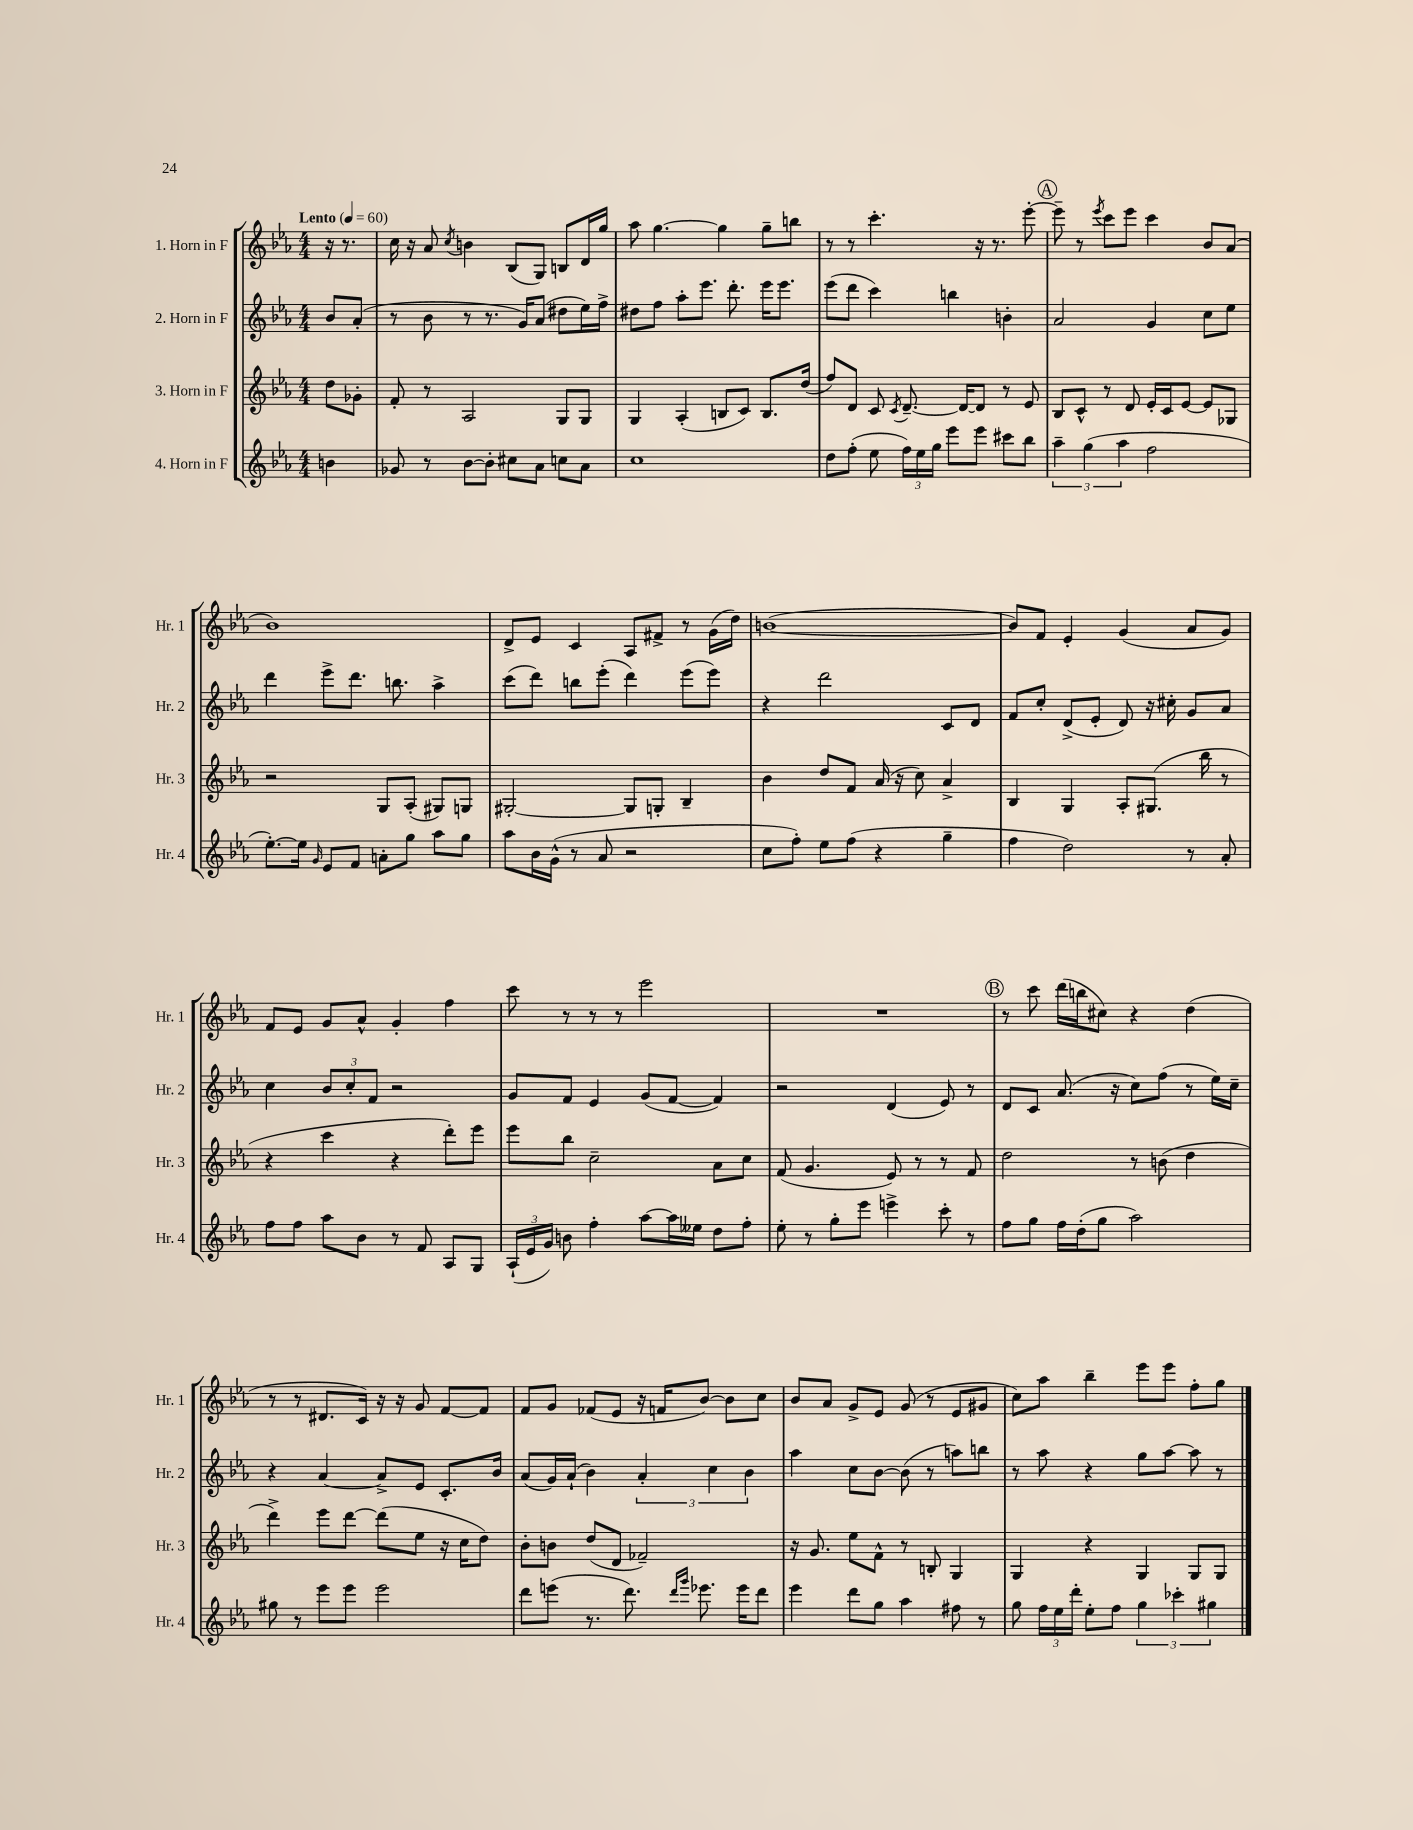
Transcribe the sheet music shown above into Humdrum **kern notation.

**kern	**kern	**kern	**kern
*staff4	*staff3	*staff2	*staff1
*clefG2	*clefG2	*clefG2	*clefG2
*k[b-e-a-]	*k[b-e-a-]	*k[b-e-a-]	*k[b-e-a-]
*M4/4	*M4/4	*M4/4	*M4/4
*MM60	*MM60	*MM60	*MM60
4b	8dd	8b-	16r
.	.	.	8.r
.	8g-'	(8a-'	.
=	=	=	=
8g-	8f'	8r	16cc
.	.	.	16r
8r	8r	8b-	8a-
.	.	.	8qcc
[8b-	2A-	8r	4b
8b-']	.	8.r	.
8cc#	.	.	(8B-
.	.	16g)	.
8a-	.	(8a-	8G)
8cc	8G	8dd#	8B
8a-	8G	16ee-)	16d
.	.	16ff^	16gg
=	=	=	=
1cc	4G	8dd#	8aa-
.	.	8ff	[4.gg
.	(4A-'	8aa-'	.
.	.	8.eee-	.
.	8B	.	4gg]
.	.	8.ddd'	.
.	8c)	.	.
.	8.B	16eee-	8gg~
.	.	8.eee-	.
.	.	.	8bb
.	(16dd	.	.
=	=	=	=
8dd	8ff)	(8eee-	8r
(8ff'	8d	8ddd	8r
8ee-	8c	4ccc)	4.ccc'
.	8qc	.	.
24ff)	[8.d~	.	.
24ee-	.	.	.
24gg	.	.	.
8eee-	.	4bb	.
.	16d_	.	.
8eee-	8d]	.	16r
.	.	.	8.r
8ccc#	8r	4b'	.
8bb-	8e-	.	[8eee-'
=	=	=	=
6aa-~	8B-	2a-	8eee-~]
.	8c^^	.	8r
(6gg	.	.	.
.	.	.	8qeee-
.	8r	.	8ccc
6aa-	.	.	.
.	8d	.	8eee-
2ff	16e-'	4g	4ccc
.	16c	.	.
.	[8e-	.	.
.	8e-]	8cc	8b-
.	8G-	8ee-	(8a-
=	=	=	=
[8.ee-')	2r	4ddd	1b-)
16ee-]	.	.	.
16qqg	.	.	.
8e-	.	8eee-^	.
8f	.	8.ddd	.
8a'	8G	.	.
.	.	8.bb	.
8gg	(8A-'	.	.
8aa-	8G#)	4aa-^	.
8gg	8G	.	.
=	=	=	=
8aa-	[2G#'	(8ccc	8d^
16b-	.	8ddd)	8e-
(16g^^	.	.	.
8r	.	8bb	4c
8a-	.	(8eee-'	.
2r	8G#]	4ddd)	8A-
.	8G'	.	8f#^
.	4B-~	(8eee-	8r
.	.	8eee-)	(16g
.	.	.	16dd)
=	=	=	=
8cc	4b-	4r	([1b
8ff')	.	.	.
8ee-	8dd	2ddd	.
(8ff	8f	.	.
4r	(16a-	.	.
.	16r	.	.
.	8cc)	.	.
4gg~	4a-^	8c	.
.	.	8d	.
=	=	=	=
4ff	4B-	8f	8b])
.	.	8cc'	8f
2dd)	4G	(8d^	4e-'
.	.	8e-'	.
.	8A-'	8d)	(4g
.	(8.G#	16r	.
.	.	16cc#'	.
8r	.	8g	8a-
.	16bb-	.	.
8a-'	8r	8a-	8g)
=	=	=	=
8ff	4r	4cc	8f
8ff	.	.	8e-
8aa-	4ccc	12b-	8g
.	.	12cc'	.
8b-	.	.	8a-^^
.	.	12f	.
8r	4r	2r	4g'
8f	.	.	.
8A-	8ddd')	.	4ff
8G	8eee-	.	.
=	=	=	=
(24A-`	8eee-	8g	8ccc
24e-	.	.	.
24g)	.	.	.
8b	8bb-	8f	8r
4ff'	2cc~	4e-	8r
.	.	.	8r
[8aa-	.	(8g	2eee-
16aa-]	.	[8f	.
16ee--	.	.	.
8dd	8a-	4f])	.
8ff'	8cc	.	.
=	=	=	=
8ee-'	(8f	2r	1r
8r	4.g	.	.
8gg'	.	.	.
8eee-	.	.	.
4eee^	8e-)	(4d	.
.	8r	.	.
8ccc'	8r	8e-)	.
8r	8f	8r	.
=	=	=	=
8ff	2dd	8d	8r
8gg	.	8c	8ccc
16ff	.	(8.a-	(16ddd
(16dd'	.	.	16bb
8gg	.	.	8cc#)
.	.	16r	.
2aa-)	8r	8cc)	4r
.	(8b	(8ff	.
.	4dd	8r	(4dd
.	.	16ee-)	.
.	.	16cc~	.
=	=	=	=
8gg#	4ddd^)	4r	8r
8r	.	.	8r
8eee-	8eee-	[4a-	8.d#
8eee-	[8ddd	.	.
.	.	.	16c)
2eee-	(8ddd]	8a-^]	16r
.	.	.	16r
.	8ee-	8e-	8g
.	16r	8.c'	[8f
.	16cc	.	.
.	8dd)	.	8f]
.	.	16b-	.
=	=	=	=
8ddd	8b-'	(8a-	8f
(8eee	8b	16g)	8g
.	.	(16a-`	.
8.r	(8dd	4b-)	(8f-
.	8d	.	8e-
8.ddd)	.	.	.
.	2f-~)	6a-'	16r
.	.	.	16f
16qqddd	.	.	.
16qqggg	.	.	.
8.eee-	.	.	[8b-)
.	.	6cc	.
.	.	.	8b-]
16eee-	.	.	.
.	.	6b-	.
8ddd	.	.	8cc
=	=	=	=
4eee-	16r	4aa-	8b-
.	8.g	.	.
.	.	.	8a-
8ddd	8ee-	8cc	8g^
8gg	8f^^	[8b-	8e-
4aa-	8r	(8b-]	(8g
.	8B'	8r	8r
8ff#	4G	8aa)	8e-
8r	.	8bb	8g#
=	=	=	=
8gg	4G	8r	8cc)
24ff	.	8aa-	8aa-
24ee-	.	.	.
24ddd'	.	.	.
8ee-'	4r	4r	4bb-~
8ff	.	.	.
6gg	4G	8gg	8eee-
.	.	[8aa-	8eee-
6ccc-'	.	.	.
.	8G	8aa-]	8ff'
6gg#	.	.	.
.	8G	8r	8gg
==	==	==	==
*-	*-	*-	*-
